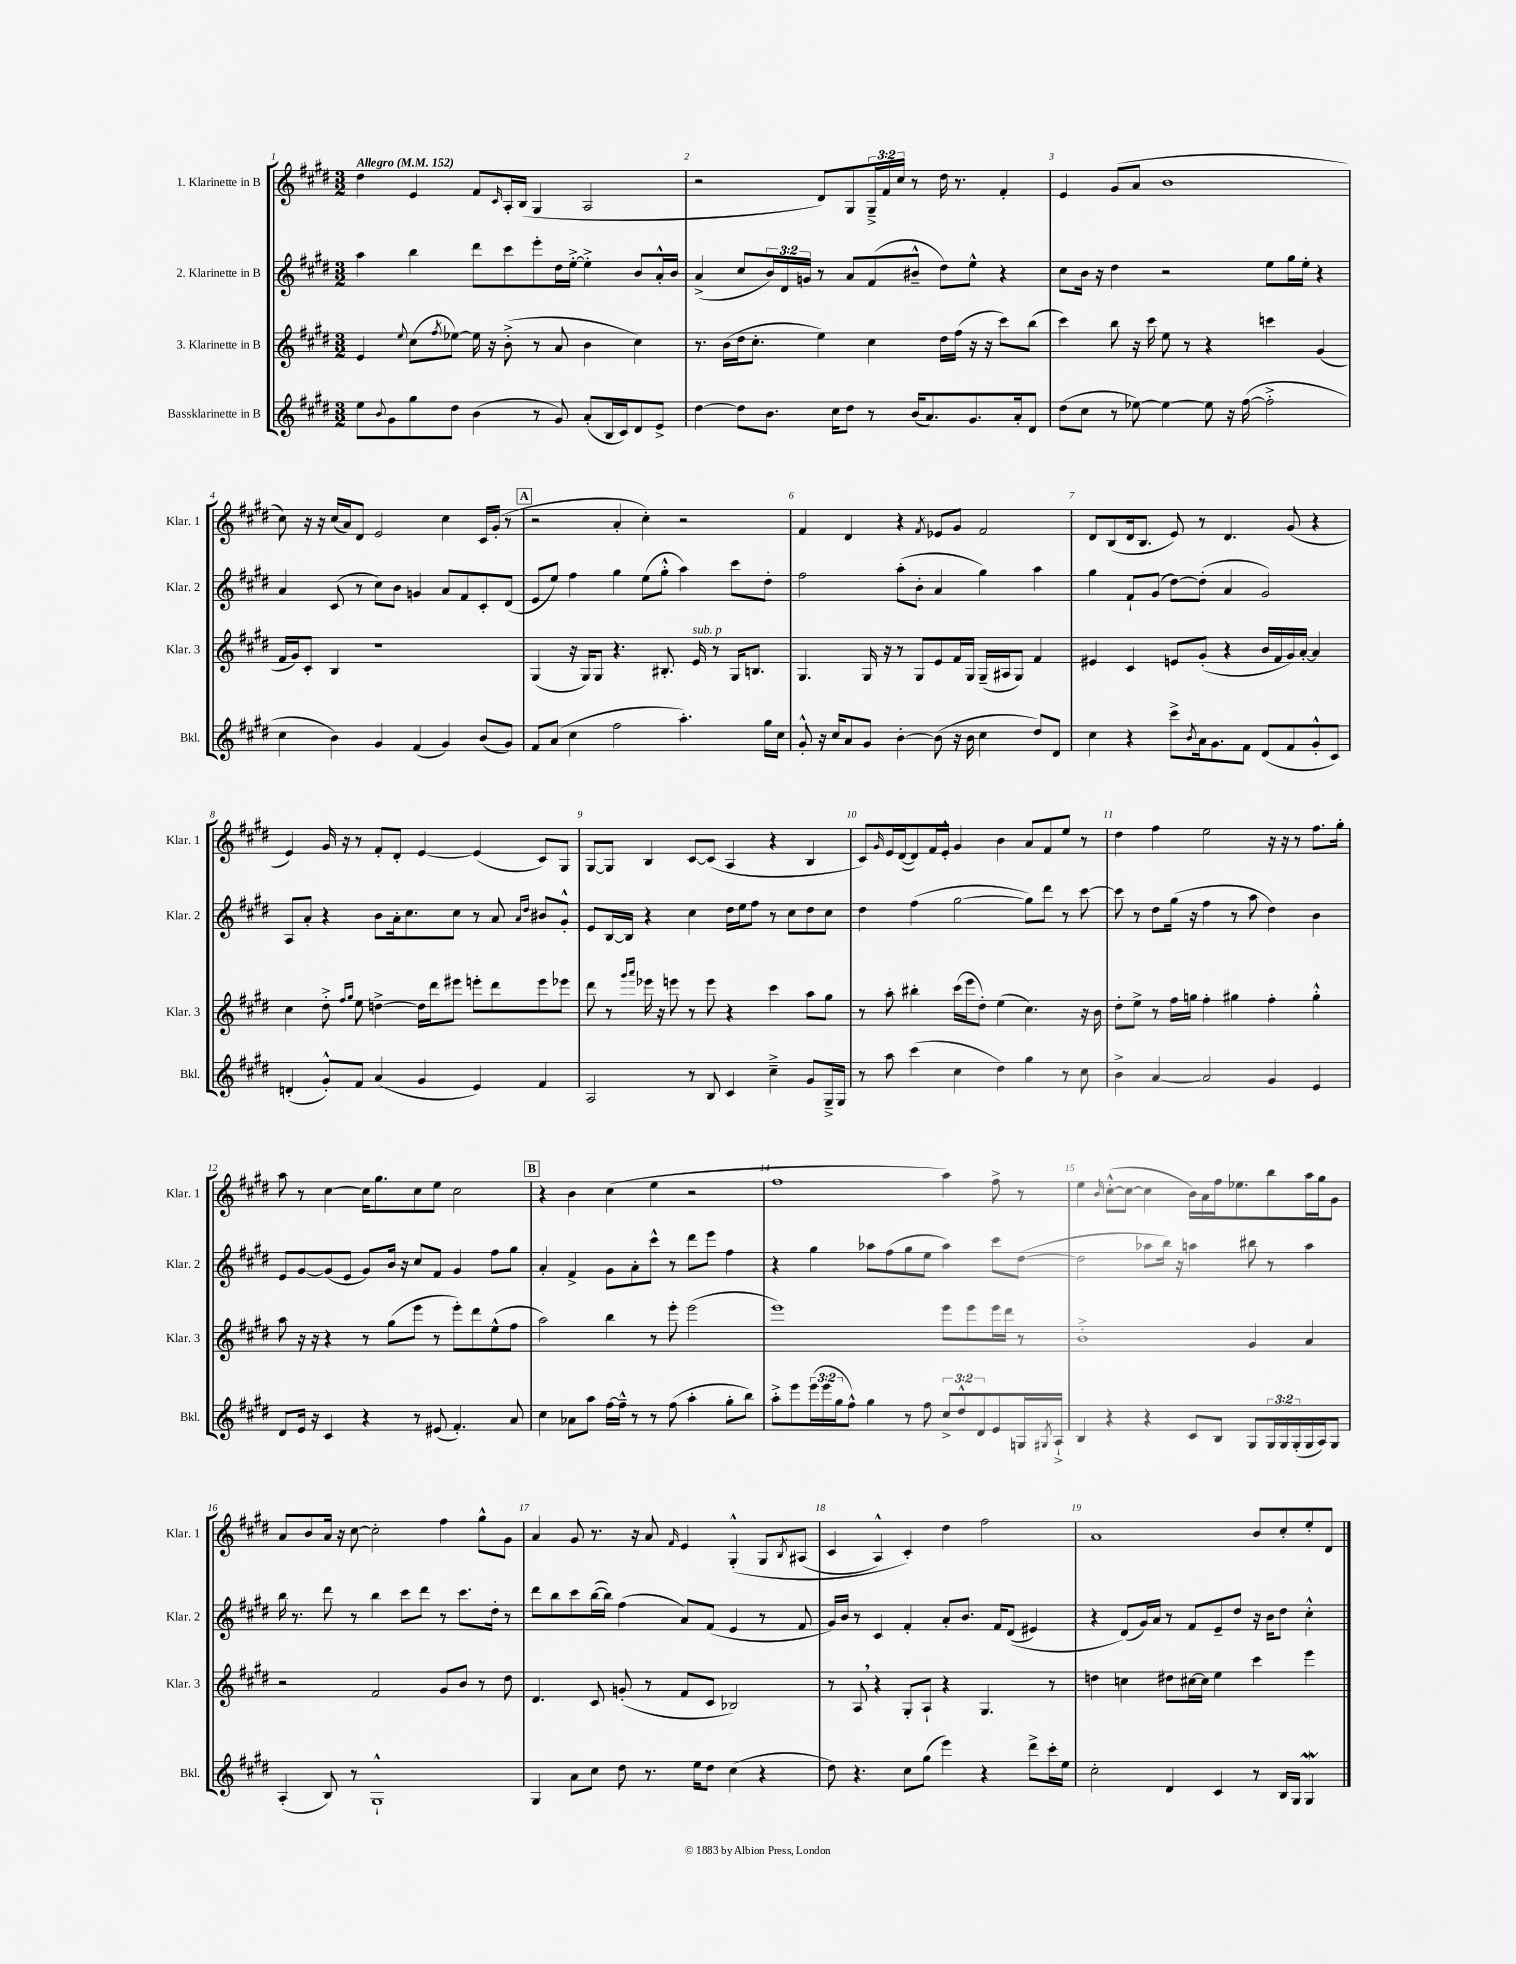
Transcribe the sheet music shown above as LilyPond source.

<<
\new StaffGroup <<
\new Staff = "s0" \with { instrumentName = "1. Klarinette in B" shortInstrumentName = "Klar. 1" } {
    \clef treble \key e \major \numericTimeSignature \time 3/2 \override Staff.TupletNumber.text = #tuplet-number::calc-fraction-text \tempo "Allegro" 4 = 152
    dis''4 e'4 fis'8 \grace { cis'16 } a16-. b16( gis4 a2 |
    r2 dis'8) gis8 \tuplet 3/2 { gis16---> fis'16 cis''16 } r8 dis''16 r8. fis'4-. |
    e'4 gis'8( a'8 b'1 |
    cis''8) r16 r16 cis''16( a'16) dis'8 e'2 cis''4 cis'16 gis'16-.( r8 |
    \mark \markup { \box "A" } r2 a'4-. cis''4-.) r2 |
    fis'4 dis'4 r4 \acciaccatura { fis'8 } ees'8 gis'8 fis'2 |
    dis'8 b8( dis'16 b8. e'8) r8 dis'4. gis'8( r4 |
    e'4) gis'16 r16 r8 fis'8-. dis'8-. e'4~ e'4( cis'8) gis8 |
    gis8~ gis8 b4 cis'8~ cis'8( a4 r4 b4 |
    cis'8) \grace { gis'16 } e'16 dis'16~( dis'8) fis'16 e'16-.-^ gis'4 b'4 a'8 fis'8 e''8 r8 |
    dis''4 fis''4 e''2 r16 r16 r8 fis''8. gis''16-. |
    a''8 r8 cis''4~ cis''16 gis''8. cis''8 e''8 cis''2 |
    \mark \markup { \box "B" } r4 b'4 cis''4( e''4 r2 |
    fis''1 a''4) fis''8-> r8 |
    e''4 \grace { b'16 } cis''8~-.-^( cis''8~ cis''4 b'16) a'16 fis''16 ees''8. b''8 a''16 gis''16 gis'8 |
    a'8 b'8 a'16 r16 cis''8~ cis''2-. fis''4 gis''8-^ gis'8 |
    a'4 gis'8 r8. r16 a'8 \grace { fis'16 } e'4 gis4-.-^\( gis8 \acciaccatura { b8 } ais8( |
    cis'4 a4-^) cis'4-.\) dis''4 fis''2 |
    a'1 b'8 cis''8-. e''8-. dis'8 \bar "|." |
}
\new Staff = "s1" \with { instrumentName = "2. Klarinette in B" shortInstrumentName = "Klar. 2" } {
    \clef treble \key e \major \numericTimeSignature \time 3/2 \override Staff.TupletNumber.text = #tuplet-number::calc-fraction-text
    a''4 b''4 dis'''8 cis'''8 e'''8-. dis''16 e''16~-.-> e''4-.-> b'8 a'16-.-^ b'16 |
    a'4->( cis''8 \tuplet 3/2 { b'16) dis'16 g'16 } r8 a'8 fis'8( bis'8---^ dis''8) e''8-^ r4 |
    cis''8 b'16 r16 dis''4 r2 e''8 gis''16 e''16-. r4 |
    a'4 cis'8( r8 cis''8) b'8 g'4 a'8 fis'8 cis'8-. dis'8( |
    \mark \markup { \box "A" } e'8 e''8) fis''4 gis''4 e''8( gis''8-.-^ a''4) cis'''8 dis''8-. |
    fis''2 a''8-.( b'8-. a'4 gis''4) a''4 |
    gis''4 fis'8-! gis'8( dis''8~) dis''8-.( a'4 gis'2) |
    a8 a'8-. r4 b'8 a'16-. cis''8. cis''8 r8 a'8 \grace { a'16 dis''16 } bis'8 gis'8-.-^ |
    e'8 b16~ b16 r4 cis''4 dis''16 e''16 fis''8 r8 cis''8 dis''8 cis''8 |
    dis''4 fis''4( gis''2~ gis''8) dis'''8 r8 cis'''8~ |
    cis'''8 r8 dis''8 gis''16( r16 fis''4 r8 a''8 dis''4) b'4 |
    e'8 gis'8~ gis'8( e'8 gis'8) b'16 r16 cis''8 fis'8 gis'4 fis''8 gis''8 |
    \mark \markup { \box "B" } a'4-. fis'4-> gis'8 a'8-. cis'''8-^ r8 dis'''8 e'''8 fis''4 |
    r4 gis''4 aes''8 fis''8( gis''8 e''8 aes''4) cis'''8 dis''8~( |
    dis''2 aes''8 b''16) r16 a''4 bis''8 r8 a''4 |
    b''16 r8. dis'''8 r8 b''4 cis'''8 dis'''8 r8 cis'''8. dis''16-. r8 |
    dis'''8 b''8 cis'''8 b''16~( b''16) fis''4( a'8) fis'8( e'4 r8 fis'8 |
    gis'16) b'16 r8 cis'4 fis'4-. a'8-. b'8. fis'16 dis'8(\( eis'4) |
    r4 dis'8(\) gis'16) a'16 r8 fis'8 e'8-- dis''8 r16 b'16 dis''8 cis''4-.-^ \bar "|." |
}
\new Staff = "s2" \with { instrumentName = "3. Klarinette in B" shortInstrumentName = "Klar. 3" } {
    \clef treble \key e \major \numericTimeSignature \time 3/2
    e'4 \appoggiatura { e''8 } cis''8( \acciaccatura { fis''8 } ees''8~) ees''16 r16 b'8-.->( r8 a'8 b'4 cis''4) |
    r8. b'16( dis''16 cis''8.-. e''4) cis''4 dis''16 fis''16( r16 r16 cis'''8) b''8( |
    cis'''4) b''8 r16 cis'''16 e''8 r8 r4 c'''4 gis'4( |
    fis'16 gis'16) cis'8-. b4 r1 |
    \mark \markup { \box "A" } gis4( r16 gis16) gis8 r4. bis8.-. e'16^\markup { \italic "sub. p" } r8 gis16 b8. |
    gis4. gis16 r16 r8 gis8 e'8 fis'16 gis16 gis16--( ais16 gis8) fis'4 |
    eis'4 cis'4 e'8 gis'8-.( r4 b'16 fis'16 gis'16) a'16~-. a'4 |
    cis''4 dis''8-.-> \grace { fis''16 gis''16 } e''8 d''4~-> d''16 dis'''16 eis'''8 e'''8-. dis'''8 e'''8 ees'''8 |
    dis'''8 r8 \grace { gis'''16 a'''16 } ees'''16 r16 e'''8 r8 e'''8 r4 cis'''4 a''8 gis''8 |
    r8 a''8-. bis''4-. cis'''16( e'''16 dis''8-.) e''4( cis''4.) r16 b'16 |
    dis''8-. e''8-> r8 fis''16 g''16 fis''4-. gis''4 fis''4-. gis''4-.-^ |
    a''8 r16 r16 r4 r8 gis''8( e'''8 r8 e'''8-.) dis'''8 e''8-^( fis''8 |
    \mark \markup { \box "B" } a''2) b''4 r8 e'''8-. e'''2( |
    e'''1) e'''8 e'''8 e'''16 dis'''16 r8 |
    b'1-.-> gis'4 a'4 |
    r2 fis'2 gis'8 b'8 r8 dis''8 |
    dis'4. cis'8 g'8-.( r8 fis'8 cis'8 bes2) |
    r8 a8 \breathe r4 gis8-. a8-! r4 gis4. r8 |
    d''4 c''4 dis''8 cis''16~ cis''16 e''4 cis'''4 e'''4 \bar "|." |
}
\new Staff = "s3" \with { instrumentName = "Bassklarinette in B" shortInstrumentName = "Bkl." } {
    \clef treble \key e \major \numericTimeSignature \time 3/2 \override Staff.TupletNumber.text = #tuplet-number::calc-fraction-text
    e''8 \appoggiatura { b'8 } gis'8 gis''8 dis''8 b'4( r8 gis'8) a'8-.( b16 cis'16) dis'8 e'8-> |
    dis''4~ dis''8 b'8. cis''16 dis''8 r8 b'16( a'8.) gis'8. a'16-. dis'8 |
    dis''8( cis''8 r8 ees''8~) ees''4~ ees''8 r16 fis''16~( fis''2-.-> |
    cis''4 b'4) gis'4 fis'4( gis'4) b'8( gis'8) |
    \mark \markup { \box "A" } fis'8 a'8( cis''4 fis''2 a''4.-.) gis''16 cis''16 |
    gis'8-.-^ r16 cis''16 a'8 gis'8 b'4~-. b'8( r16 b'16 cis''4 dis''8) dis'8 |
    cis''4 r4 cis'''8-> \acciaccatura { b'8 } a'16 gis'8. fis'8 dis'8( fis'8 gis'8-.-^ cis'8) |
    d'4-.( gis'8-.-^) fis'8 a'4( gis'4 e'4) fis'4 |
    a2 r8 b8 cis'4 cis''4---> gis'8 gis16---> gis16 |
    r8 a''8 cis'''4( cis''4 dis''4) gis''4 r8 cis''8 |
    b'4-> a'4~ a'2 gis'4 e'4 |
    dis'8 e'16 r16 cis'4 r4 r8 eis'8( fis'4.-.) a'8 |
    \mark \markup { \box "B" } cis''4 aes'8 a''8 fis''16~ fis''16---^ r8 r8 fis''8( a''4-. gis''8-. b''8) |
    a''8-.-> e'''8 \tuplet 3/2 { e'''16( e'''16 gis''16 } fis''8-^) gis''4 r8 fis''8 \tuplet 3/2 { cis''8-> dis''8-^ dis'8 } e'8 g16 \acciaccatura { gis8 } a16-!-> |
    b4 r4 r4 cis'8 b8 gis8 \tuplet 3/2 { gis16 gis16 gis16-.( } gis16 a16) gis8 |
    a4-.( b8) r8 gis1-!-^ |
    gis4 a'8 cis''8 dis''8 r8. e''16 dis''8 cis''4( r4 |
    dis''8) r4. cis''8 gis''8( e'''4) r4 dis'''8-> cis'''16-. e''16 |
    cis''2-. dis'4 cis'4 r8 b16 gis16 gis4\mordent \bar "|." |
}
>>
>>
\layout { \context { \Score \override BarNumber.break-visibility = ##(#f #t #t) barNumberVisibility = #all-bar-numbers-visible } }
